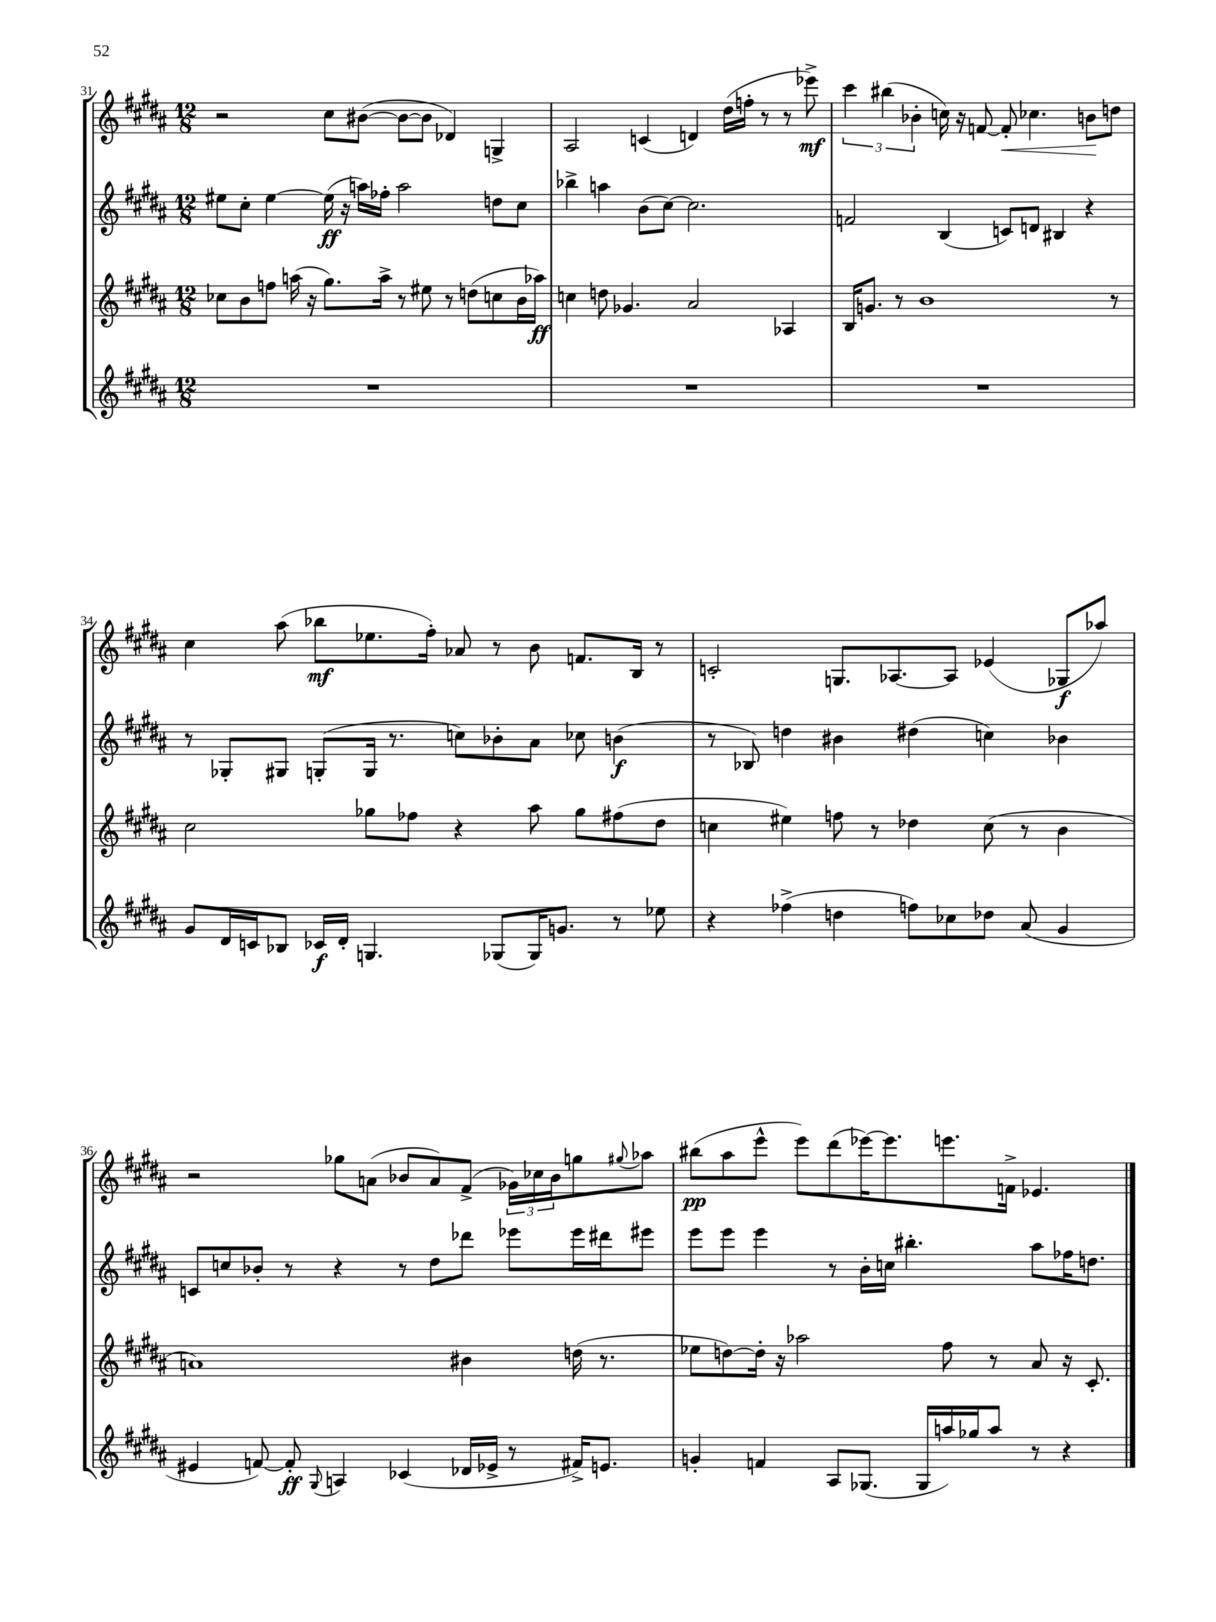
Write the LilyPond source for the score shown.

<<
\new StaffGroup <<
\new Staff = "s0" {
    \clef treble \key b \major \numericTimeSignature \time 12/8
    r2 cis''8 bis'8~( bis'8~ bis'8 des'4) g4-> |
    ais2 c'4( d'4) dis''16( f''16-. r8 r8 ees'''8->\mf) |
    \tuplet 3/2 { cis'''4 bis''4( bes'4-. } c''16) r16 f'8~ f'8-.\< ces''4. b'8\! d''8 |
    cis''4 ais''8( bes''8\mf ees''8. fis''16-.) aes'8 r8 b'8 f'8. b16 r8 |
    c'2-. g8. aes8.~ aes8 ees'4( ges8\f aes''8) |
    r2 ges''8 a'8( bes'8 a'8) fis'8->( \tuplet 3/2 { ges'16) ces''16 bes'16 } g''8 \appoggiatura { gis''8 } aes''8 |
    bis''8\pp( ais''8 e'''8-^ e'''8) dis'''8( ees'''16~) ees'''8. e'''8. f'16-> ees'4. \bar "|." |
}
\new Staff = "s1" {
    \clef treble \key b \major \numericTimeSignature \time 12/8
    eis''8 cis''8-. eis''4~ eis''16\ff( r16 a''16) fes''16-. a''2 d''8 cis''8 |
    bes''4-> a''4 b'8( cis''8~) cis''2. |
    f'2 b4( c'8) d'8 bis4 r4 |
    r8 ges8-. gis8 g8-.( g16 r8. c''8) bes'8-. ais'8 ces''8 b'4\f( |
    r8 bes8) d''4 bis'4 dis''4( c''4) bes'4 |
    c'8 c''8 bes'8-. r8 r4 r8 dis''8 des'''8 ees'''8 ees'''16 dis'''16 eis'''8 |
    e'''8 e'''8 e'''4 r8 b'16-. c''16 bis''4.-. ais''8 fes''16 d''8. \bar "|." |
}
\new Staff = "s2" {
    \clef treble \key b \major \numericTimeSignature \time 12/8
    ces''8 b'8 f''8 a''16( r16 gis''8.) a''16-> r8 eis''8 r8 d''8( c''8 b'16 aes''16\ff) |
    c''4 d''8 ges'4. ais'2 aes4 |
    b16 g'8. r8 b'1 r8 |
    cis''2 ges''8 fes''8 r4 ais''8 ges''8 fis''8( dis''8 |
    c''4 eis''4) f''8 r8 des''4 c''8( r8 b'4 |
    a'1) bis'4 d''16( r8. |
    ees''8 d''8~) d''16-. r16 aes''2 fis''8 r8 ais'8 r16 cis'8.-. \bar "|." |
}
\new Staff = "s3" {
    \clef treble \key b \major \numericTimeSignature \time 12/8
    R1. |
    R1. |
    R1. |
    gis'8 dis'16 c'16 bes8 ces'16\f dis'16-. g4. ges8( ges16) g'8. r8 ees''8 |
    r4 fes''4->( d''4 f''8) ces''8 des''8 ais'8( gis'4 |
    eis'4 f'8~) f'8-.\ff \appoggiatura { gis8 } a4 ces'4( des'16 ees'16-> r8 fis'16->) e'8. |
    g'4-. f'4 ais8 ges8.( ges16 a''16) ges''16 a''8 r8 r4 \bar "|." |
}
>>
>>
\layout { \context { \Score currentBarNumber = #31 } }
